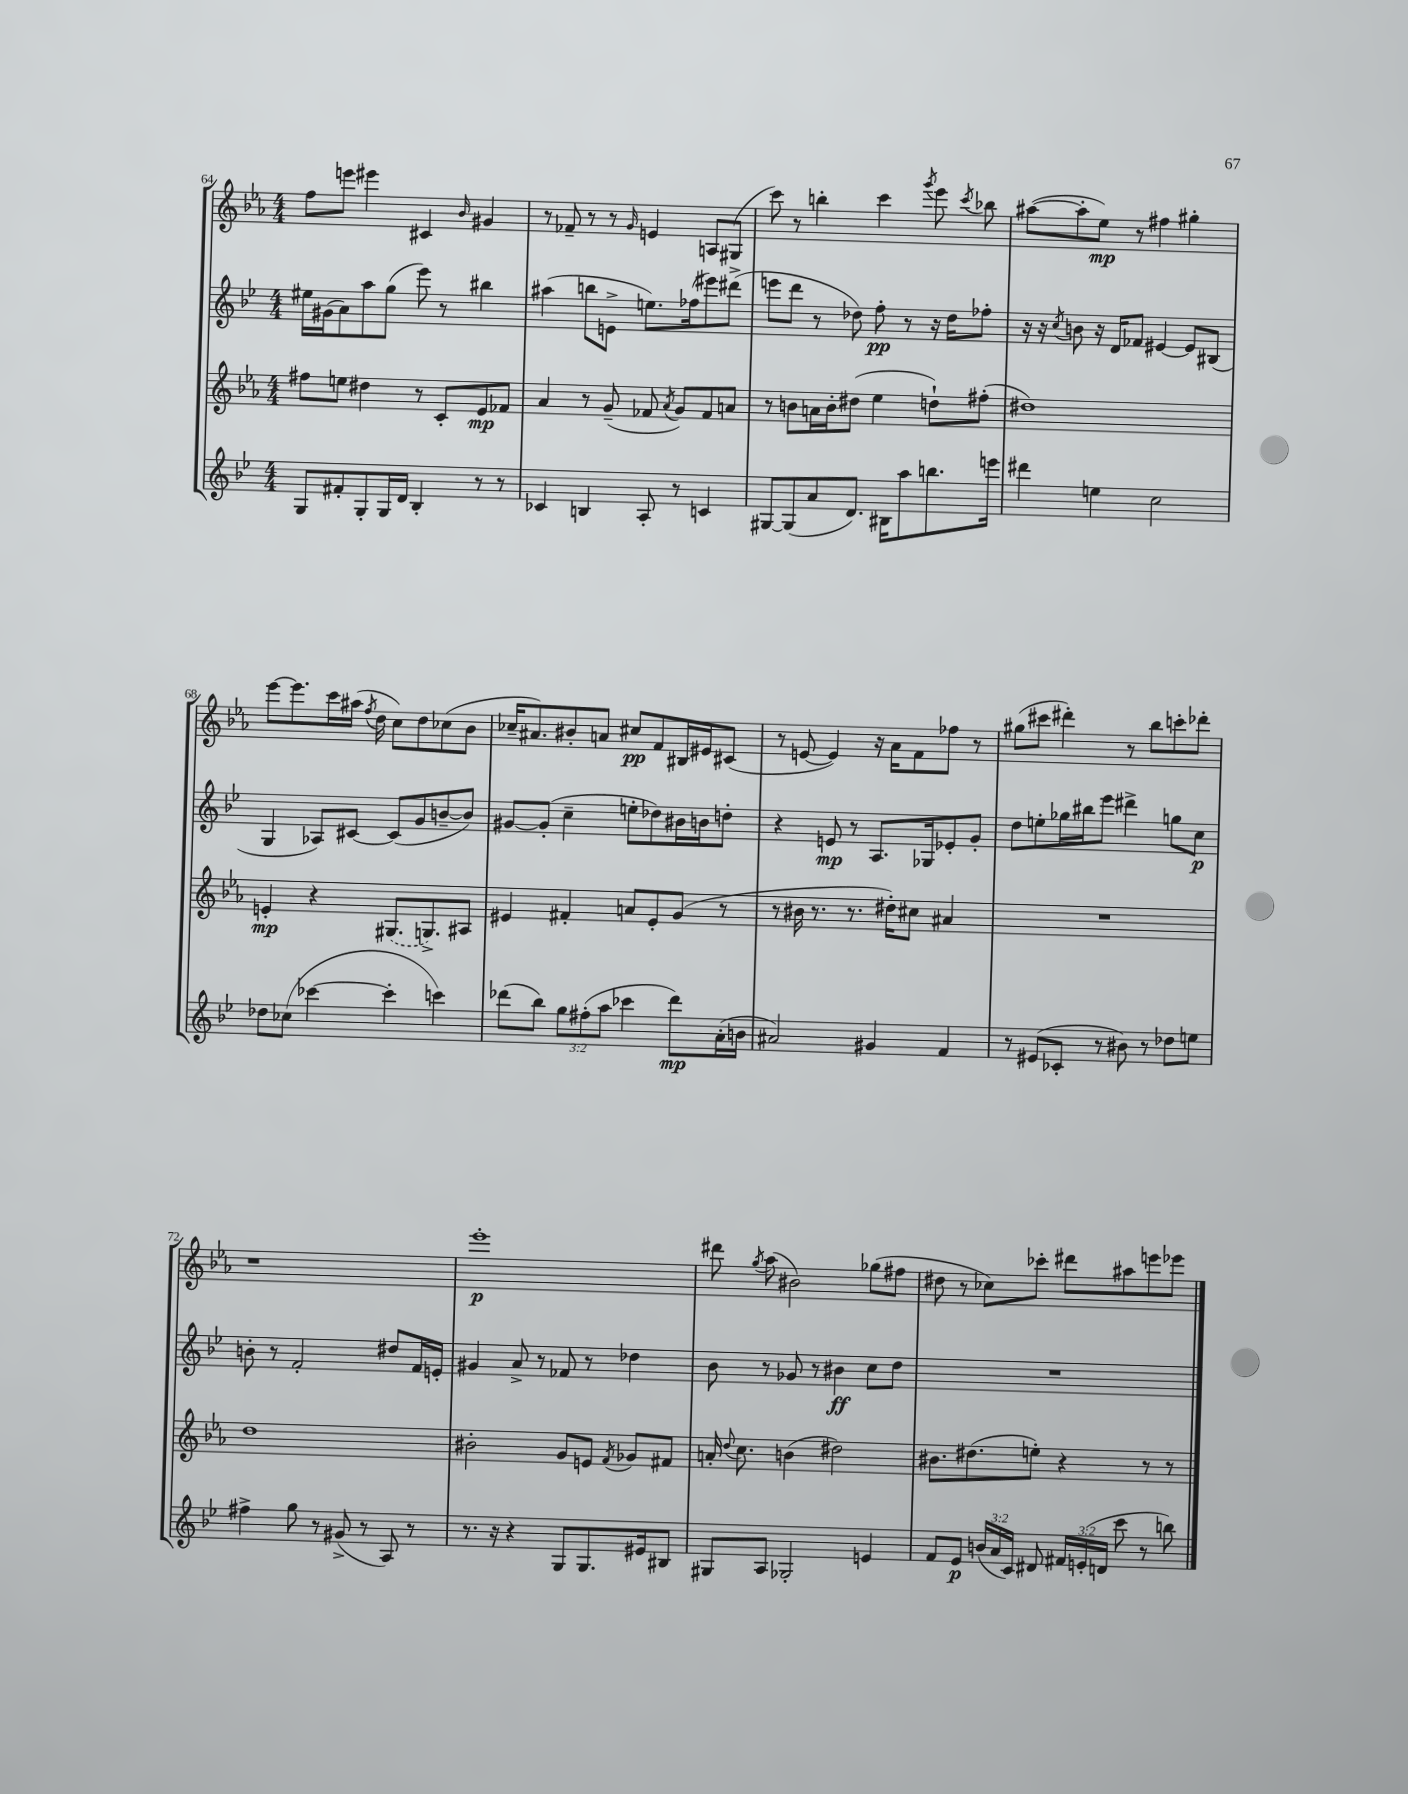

**kern	**dynam	**kern	**dynam	**kern	**dynam	**kern	**dynam
*part4	*part4	*part3	*part3	*part2	*part2	*part1	*part1
*staff4	*staff4	*staff3	*staff3	*staff2	*staff2	*staff1	*staff1
*clefG2	*	*clefG2	*	*clefG2	*	*clefG2	*
*k[b-e-]	*	*k[b-e-a-]	*	*k[b-e-]	*	*k[b-e-a-]	*
*M4/4	*	*M4/4	*	*M4/4	*	*M4/4	*
=64	=64	=64	=64	=64	=64	=64	=64
8G/L	.	8ff#X\L	.	16ee#X\LL	.	8ff\L	.
.	.	.	.	(16g#X\J	.	.	.
8f#X'/	.	8een\J	.	8a\)	.	8eeen\J	.
8G'/	.	4dd#X\	.	8aa\	.	4eee#X\	.
16G/L	.	.	.	(8gg\J	.	.	.
16d/JJ	.	.	.	.	.	.	.
4B-'/	.	8r	.	8eee-\)	.	4c#X/	.
.	.	8c'/L	.	8r	.	.	.
.	.	.	.	.	.	16qqb-/	.
8r	.	8e-/	mp	4bb#X\	.	4g#X/	.
8r	.	8f-X/J	.	.	.	.	.
=65	=65	=65	=65	=65	=65	=65	=65
4c-X/	.	4a-/	.	(4aa#X\	.	8r	.
.	.	.	.	.	.	8f-X~/	.
4Bn/	.	8r	.	8bbn\L	.	8r	.
.	.	(8g~/	.	8en^\J	.	8r	.
.	.	.	.	.	.	16qqg/	.
8A'/	.	8f-X/	.	8.een\L)	.	4en/	.
.	.	8qa-/	.	.	.	.	.
8r	.	8g/L)	.	.	.	.	.
.	.	.	.	(16ff-X\k	.	.	.
4cn/	.	8f-/	.	8eee#X\)	.	8An/L	.
.	.	8an/J	.	(8ddd#X^\J	.	(8G#X/J	.
=66	=66	=66	=66	=66	=66	=66	=66
[8G#X/L	.	8r	.	8eeen\L	.	8ccc\)	.
(8G#/]	.	8bn\L	.	8ddd\J	.	8r	.
8a/	.	16an\L	.	8r	.	4bbn'\	.
.	.	16b'\J	.	.	.	.	.
8.d/J)	.	(8dd#X\J	.	8dd-X\)	.	.	.
.	.	4ee-\	.	8ff'\	pp	4ccc\	.
16B#X\KL	.	.	.	.	.	.	.
8aa\	.	.	.	8r	.	.	.
.	.	.	.	.	.	8qggg/	.
8.bbn\	.	8ddn`\L)	.	16r	.	8eee-\	.
.	.	.	.	16dd-\KL	.	.	.
.	.	.	.	.	.	8qccc/	.
.	.	(8ff#X'\J	.	8ff-X'\J	.	8bb-X\	.
16eeen\Jk	.	.	.	.	.	.	.
=67	=67	=67	=67	=67	=67	=67	=67
4ddd#X\	.	1dd#X)	.	16r	.	([8aa#X\L	.
.	.	.	.	16r	.	.	.
.	.	.	.	8qcc/	.	.	.
.	.	.	.	8bn\	.	8aa#'\]	.
4een\	.	.	.	16r	.	8ee-\J)	mp
.	.	.	.	16d/KL	.	.	.
.	.	.	.	8f-X/J	.	8r	.
2cc\	.	.	.	[4e#X/	.	4ff#X\	.
.	.	.	.	8e#/L]	.	4gg#X'\	.
.	.	.	.	(8B#X/J	.	.	.
!!LO:LB:g=z
=68	=68	=68	=68	=68	=68	=68	=68
8dd-X\L	.	4en'/	mp	4G/	.	[8eee-\L	.
(8cc-X\J	.	.	.	.	.	8.eee-\]	.
[4ccc-X\	.	4r	.	8A-X/L)	.	.	.
.	.	.	.	.	.	16ccc\L	.
.	.	.	.	[8c#X/J	.	(16aa#X\JJ	.
.	.	.	.	.	.	8qff/	.
.	.	.	.	.	.	16dd\	.
4ccc-'\]	.	(8.G#X/L	.	(8c#/L]	.	8cc\L)	.
.	.	.	.	8g/	.	8dd\	.
.	.	8.Gn^/)	.	.	.	.	.
4cccn\)	.	.	.	[8bn~/	.	(8cc-X\	.
.	.	8A#X/J	.	8b/J])	.	8b-\J	.
=69	=69	=69	=69	=69	=69	=69	=69
(8ddd-X\L	.	4e#X/	.	[8g#X/L	.	16cc-X~/KL	.
.	.	.	.	.	.	8.a#X/)	.
8bb-\J)	.	.	.	(8g#'/J]	.	.	.
12gg\L	.	4f#X'/	.	4cc~\	.	8b#X'/	.
(12ff#X'\	.	.	.	.	.	.	.
.	.	.	.	.	.	8an/J	.
12aa\J	.	.	.	.	.	.	.
4ccc-X\	.	8an/L	.	8een'\L	.	8cc#X/L	pp
.	.	8e#'/	.	8dd-X\)	.	8f/	.
8ddd-\L)	mp	(8g/J	.	16b#X\L	.	16B#X/L	.
.	.	.	.	16bn\J	.	16e#X/J	.
(16a'\L	.	8r	.	8ddn'\J	.	(8c#X/J	.
16bn\JJ	.	.	.	.	.	.	.
=70	=70	=70	=70	=70	=70	=70	=70
2a#X/)	.	8r	.	4r	.	8r	.
.	.	16b#X\	.	.	.	[8en/	.
.	.	8.r	.	.	.	.	.
.	.	.	.	8en/	mp	4e/])	.
.	.	8.r	.	8r	.	.	.
4g#X/	.	.	.	8.A/L	.	16r	.
.	.	16dd#X'\KL)	.	.	.	16a-\KL	.
.	.	8cc#X\J	.	.	.	8f\	.
.	.	.	.	16G-X/k	.	.	.
4f/	.	4a#X/	.	8e-X'/	.	8ff-X\J	.
.	.	.	.	8g'/J	.	8r	.
=71	=71	=71	=71	=71	=71	=71	=71
8r	.	1r	.	8dd\L	.	(8gg#X\L	.
(8e#X/L	.	.	.	8een'\	.	8ccc#X\J	.
8c-X'/J	.	.	.	16gg-X\L	.	4ddd#X'\)	.
.	.	.	.	16bb#X\J	.	.	.
8r	.	.	.	8eee-\J	.	.	.
8b#X\)	.	.	.	4ddd#X^\	.	8r	.
8r	.	.	.	.	.	8bb-\L	.
8dd-X\L	.	.	.	8ggn\L	.	8cccn'\	.
8een\J	.	.	.	8cc\J	p	8ddd-X'\J	.
!!LO:LB:g=z
=72	=72	=72	=72	=72	=72	=72	=72
4ff#X^\	.	1dd	.	8bn'\	.	1r	.
.	.	.	.	8r	.	.	.
8gg\	.	.	.	2f'/	.	.	.
8r	.	.	.	.	.	.	.
(8g#X^/	.	.	.	.	.	.	.
8r	.	.	.	.	.	.	.
8A/)	.	.	.	8dd#X/L	.	.	.
8r	.	.	.	16f/L	.	.	.
.	.	.	.	16en'/JJ	.	.	.
=73	=73	=73	=73	=73	=73	=73	=73
8.r	.	2b#X'\	.	4g#X/	.	1eee-'	p
16r	.	.	.	.	.	.	.
4r	.	.	.	8a^/	.	.	.
.	.	.	.	8r	.	.	.
8G/L	.	8g/L	.	8f-X/	.	.	.
8.G/	.	8en/J	.	8r	.	.	.
.	.	8qf/	.	.	.	.	.
.	.	8g-X/L	.	4dd-X\	.	.	.
16e#X/k	.	.	.	.	.	.	.
8B#X/J	.	8f#X/J	.	.	.	.	.
=74	=74	=74	=74	=74	=74	=74	=74
8G#X/L	.	16an'/	.	8b-\	.	8ddd#X\	.
.	.	8qqdd/	.	.	.	.	.
.	.	8.cc\	.	.	.	.	.
.	.	.	.	.	.	8qgg/	.
8A/J	.	.	.	8r	.	(8aa-\	.
2G-X'/	.	(4bn\	.	8g-X/	.	2b#X\)	.
.	.	.	.	8r	.	.	.
.	.	2dd#X\)	.	4b#X\	ff	.	.
4en/	.	.	.	8cc\L	.	(8gg-X\L	.
.	.	.	.	8dd\J	.	8ff#X\J	.
=75	=75	=75	=75	=75	=75	=75	=75
8f/L	.	8.b#X\L	.	1r	.	8dd#X\	.
8e-/J	p	.	.	.	.	8r	.
.	.	(8.dd#X\	.	.	.	.	.
(24bn/LL	.	.	.	.	.	8cc-X\L)	.
24a/	.	.	.	.	.	.	.
24c/JJ)	.	.	.	.	.	.	.
8d#X/	.	8een'\J)	.	.	.	8ccc-X'\J	.
24f#X/LL	.	4r	.	.	.	8ddd#X\L	.
(24en'/	.	.	.	.	.	.	.
24dn/JJ	.	.	.	.	.	.	.
8ccc\	.	.	.	.	.	8aa#X\	.
8r	.	8r	.	.	.	8eeen\	.
8bbn\)	.	8r	.	.	.	8eee-X\J	.
==	==	==	==	==	==	==	==
*-	*-	*-	*-	*-	*-	*-	*-
